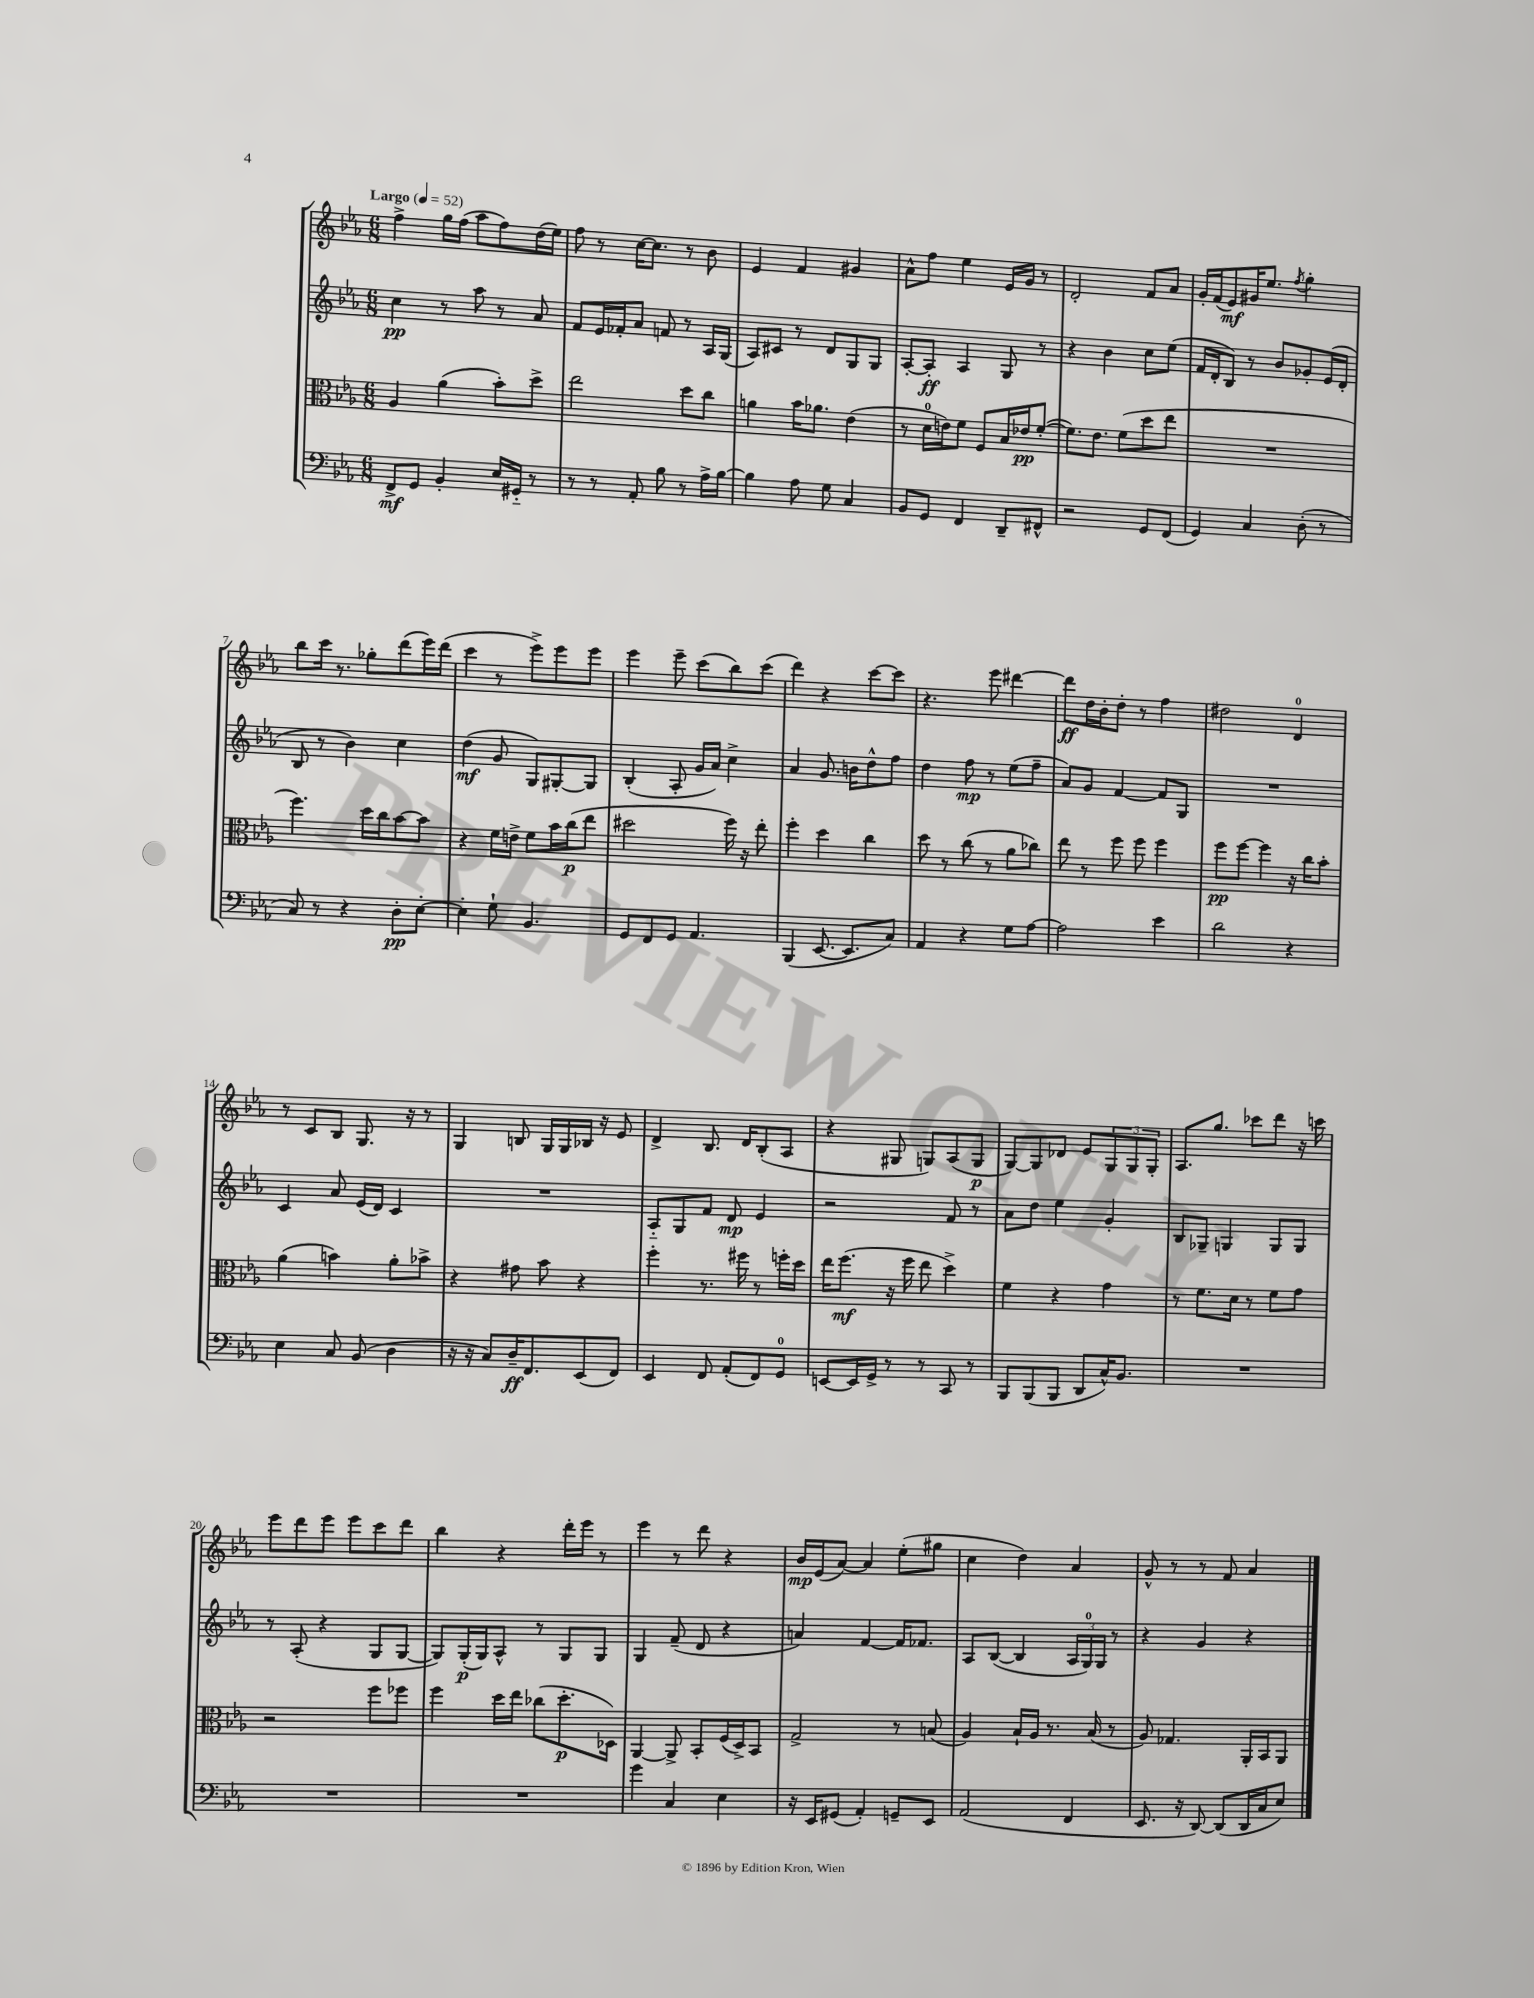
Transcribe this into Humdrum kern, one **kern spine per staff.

**kern	**kern	**kern	**kern
*staff4	*staff3	*staff2	*staff1
*clefF4	*clefC3	*clefG2	*clefG2
*k[b-e-a-]	*k[b-e-a-]	*k[b-e-a-]	*k[b-e-a-]
*M6/8	*M6/8	*M6/8	*M6/8
*MM52	*MM52	*MM52	*MM52
8FF^	4A-	4cc	4ff^
8GG	.	.	.
4BB-'	(4a-	8r	16gg
.	.	.	(16ff
.	.	8aa-	8aa-
16E-	8b-')	8r	8ff)
16GG#'~	.	.	.
8r	8dd^	8a-	(16dd
.	.	.	16ee-)
=	=	=	=
8r	2ee-	8f	8ff
8r	.	16e-	8r
.	.	16f-'	.
8AA-'	.	8a-	[16cc
.	.	.	8.cc]
8B-	.	8f	.
8r	8dd	8r	8r
16A-^	8cc	16A-	8b-
[16B-	.	(16G	.
=	=	=	=
4B-]	4a	8A-)	4e-
.	.	8c#	.
8A-	16b-	8r	4f
.	8.a-	.	.
8G	.	8d	.
4C	(4e-	8G	4g#
.	.	8G	.
=	=	=	=
8BB-	8r	[8A-'	8a-^^
8GG	16d	8A-']	8ff
.	16e)	.	.
4FF	8f	4A-	4ee-
.	8F	.	.
8DD~	16B-	8G	16e-
.	16e-	.	16g
8FF#^^	([8f'	8r	8r
=	=	=	=
2r	8.f])	4r	2d'
.	8.e-	.	.
.	.	4b-	.
.	(8f	.	.
8GG	8dd	8cc	8f
(8FF	8ee-	(8ee-	8a-
=	=	=	=
4GG)	2.r	16f	16g'
.	.	16d'	(16f
.	.	8B-)	8e-)
4C	.	8r	16g#
.	.	.	8.ee-
.	.	8b-	.
.	.	.	8qff
(8D'	.	8g-'	4gg'
8r	.	(16e-	.
.	.	16d'	.
=	=	=	=
8C)	4.ff)	8B-	8bb-
8r	.	8r	16ccc
.	.	.	8.r
4r	.	4b-)	.
.	16dd	.	8gg-'
.	16cc	.	.
8D'	[8b-	4cc	(8ddd
[8E-'	8b-]	.	16eee-)
.	.	.	(16ddd
=	=	=	=
4E-']	4r	(4dd	4ccc
8G`	16f	8g	8r
.	16e^	.	.
4.BB-	8f	8G)	8eee-^)
.	16b-	[8G#'	8eee-
.	(16cc	.	.
.	8ee-	8G#]	8eee-
=	=	=	=
8GG	2dd#	(4B-'	4eee-
8FF	.	.	.
8GG	.	8A-'	8eee-~
4.AA-	.	16g	(8ccc
.	.	16a-)	.
.	16ff)	4cc^	8bb-)
.	16r	.	.
.	8ee-'	.	(8ccc
=	=	=	=
(4BBB-	4ff'	4a-	4ddd)
[8.EE-	4dd	8.g	4r
8.EE-]	.	16b	.
.	4cc	8dd^^	[8ccc
8C)	.	8ff	8ccc]
=	=	=	=
4AA-	8dd	4dd	4.r
.	8r	.	.
4r	(8cc	8ff	.
.	8r	8r	8eee-
8G	8a-	(8ee-	[4ddd#
[8A-	8cc-)	8ff~	.
=	=	=	=
2A-]	8ee-	8a-)	8ddd#]
.	8r	8g	16dd
.	.	.	16b-'
.	8ff	[4f	8dd'
.	8ff	.	8r
4e-	4ff	8f]	4ff
.	.	8G	.
=	=	=	=
2d	8ff	2.r	2dd#
.	[8ff	.	.
.	4ff]	.	.
4r	16r	.	4d
.	16cc	.	.
.	8b-'	.	.
=	=	=	=
4E-	(4a-	4c	8r
.	.	.	8c
8C	4b)	8a-	8B-
(8BB-	.	(16e-	8.G
.	.	16d)	.
4D	8a-'	4c	.
.	.	.	16r
.	8b-^	.	8r
=	=	=	=
16r	4r	2.r	4G
16r	.	.	.
8C)	.	.	.
16D~	8g#	.	8B
8.FF	.	.	.
.	8b-	.	16G
.	.	.	16G
(8EE-	4r	.	16B-
.	.	.	16r
8FF)	.	.	8e-
=	=	=	=
4EE-	4ff'	8A-'~	4d^
.	.	8G	.
8FF	8.r	8f	8.B-
(8AA-'	.	8d	.
.	16ff#	.	16d
8FF)	8r	4e-	(8B-'
8GG	16ff'	.	8A-
.	16dd	.	.
=	=	=	=
[8EE	16ee-	2r	4r
.	(8.ff	.	.
16EE]	.	.	.
16GG^	.	.	.
8r	16r	.	8G#
.	16ff	.	.
8r	8ee-	.	8G)
8CC	4dd^)	8f	(8A-
8r	.	8r	8G
=	=	=	=
8BBB-	4f	8a-	[8G)
(8BBB-	.	8dd	8G]
8BBB-	4r	4ee-	8d-
8DD	.	.	8e-
16C^^)	4g	4g'	12G
8.BB-	.	.	.
.	.	.	12G
.	.	.	12G'
=	=	=	=
2.r	8r	8B-	8.A-
.	8.f	8G-~	.
.	.	.	8.gg
.	.	4G	.
.	16d	.	.
.	8r	.	8ccc-
.	8f	8G	8ddd
.	8g	8G	16r
.	.	.	16ccc
=	=	=	=
2.r	2r	8r	8eee-
.	.	(8A-'	8ddd
.	.	4r	8eee-
.	.	.	8eee-
.	8ff	8G	8ccc
.	8ff-	[8G	8ddd
=	=	=	=
2.r	4ff	8G])	4bb-
.	.	(16G'	.
.	.	16G)	.
.	16dd	8A-^^	4r
.	16ee-	.	.
.	(8cc-	8r	.
.	8.dd'	8G	16ddd'
.	.	.	16eee-
.	.	8G	8r
.	16D-)	.	.
=	=	=	=
4g	[4AA-	4G	4eee-
4C	8AA-^]	(8f~	8r
.	8BB-'	8d	8ddd
4E-	(16F	4r	4r
.	16D^)	.	.
.	8BB-	.	.
=	=	=	=
16r	2G^	4a)	16b-
16EE-	.	.	(16e-
(8GG#	.	.	[8a-)
4AA-')	.	[4f	4a-]
8GG~	8r	16f]	(8ee-'
.	.	8.f-	.
8EE-	(8B	.	8gg#
=	=	=	=
(2AA-	4A-)	8A-	4cc
.	.	([8B-	.
.	16B-`	4B-]	4dd)
.	16A-	.	.
.	8.r	.	.
4FF	.	24A-	4a-
.	.	24G)	.
.	(16B-	.	.
.	.	24G	.
.	8r	8r	.
=	=	=	=
8.EE-	8A-)	4r	8g^^
.	4.G-	.	8r
16r	.	.	.
[8DD)	.	4g	8r
(8DD]	.	.	8f
16DD	16AA-'	4r	4a-
16C	16BB-	.	.
8E-)	8AA-	.	.
==	==	==	==
*-	*-	*-	*-
